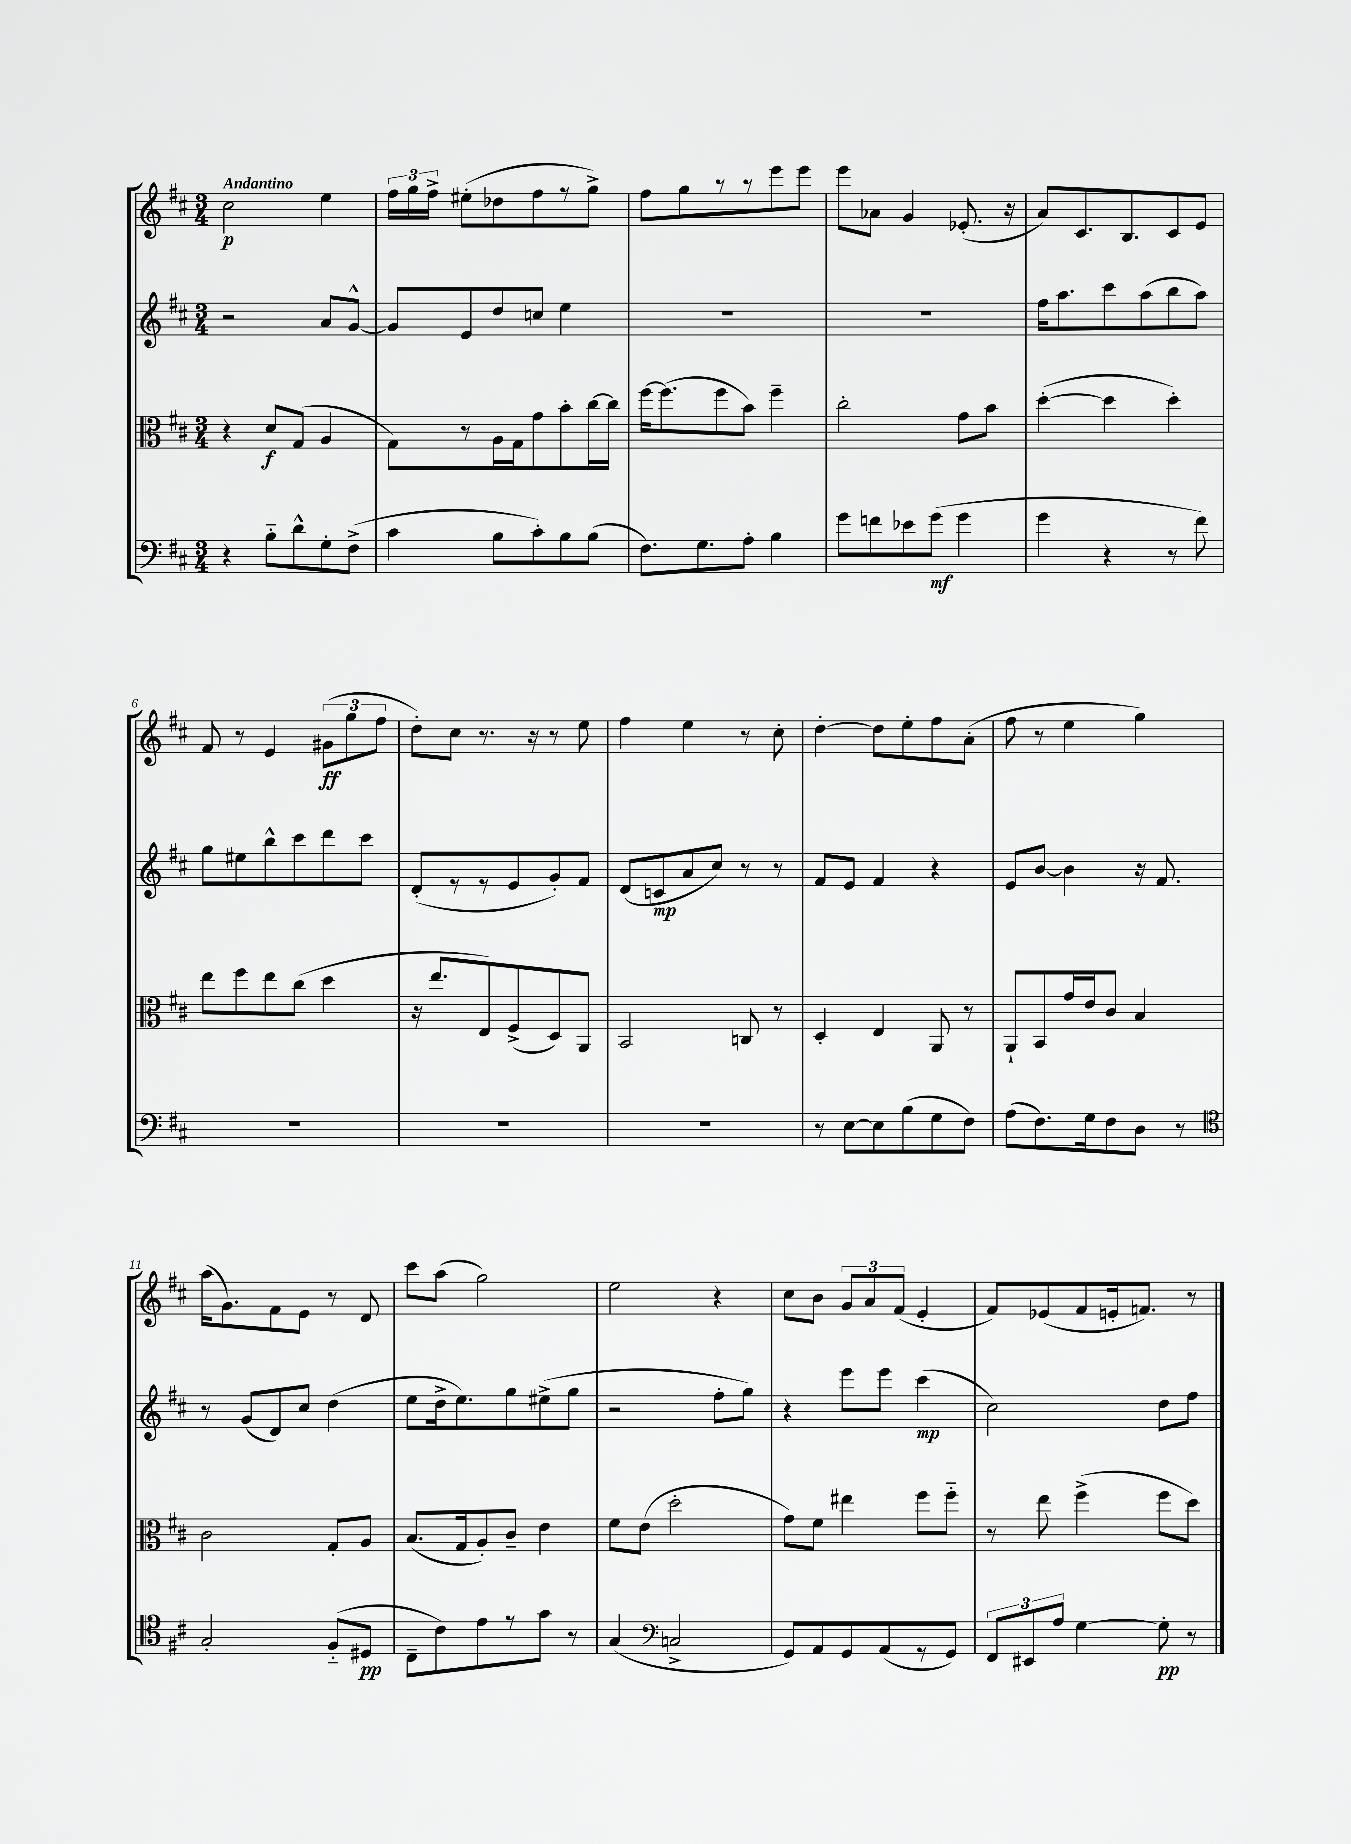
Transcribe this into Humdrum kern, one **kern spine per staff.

**kern	**kern	**kern	**kern
*staff4	*staff3	*staff2	*staff1
*clefF4	*clefC3	*clefG2	*clefG2
*k[f#c#]	*k[f#c#]	*k[f#c#]	*k[f#c#]
*M3/4	*M3/4	*M3/4	*M3/4
4r	4r	2r	2cc#\
8B'~\L	8d/L	.	.
8d^^\	(8G/J	.	.
8G'\	4A/	8a/L	4ee\
(8F#^\J	.	[8g^^/J	.
=	=	=	=
4c#\	8G\L)	8g/]L	24ff#\LL
.	.	.	24gg\
.	.	.	24ff#^\JJ
.	8r	8e/	(8ee#'\L
8B\L	16A\L	8dd/	8dd-\
.	16G\J	.	.
8c#'\)	8g\	8cc/J	8ff#\
8B\	8b'\	4ee\	8r
(8B\J	[16cc#\L	.	8gg^\J)
.	16cc#\]JJ	.	.
=	=	=	=
8.F#\L)	[16ff#\LK	2.r	8ff#\L
.	(8.ff#\]	.	.
.	.	.	8gg\
8.G\	.	.	.
.	8ff#\	.	8r
8A'\J	8b\J)	.	8r
4B\	4ff#~\	.	8eee\
.	.	.	8eee\J
=	=	=	=
8g\L	2cc#'\	2.r	8eee\L
8f\	.	.	8a-\J
8e-\	.	.	4g/
(8g\J	.	.	.
4g\	8g\L	.	(8.e-'/
.	8b\J	.	.
.	.	.	16r
=	=	=	=
4g\	([4dd'\	16ff#\LK	8a/L)
.	.	8.aa\	.
.	.	.	8.c#/
4r	4dd\]	8ccc#\	.
.	.	.	8.B/
.	.	(8aa\	.
8r	4dd'\)	8bb\	8c#/
8f#\)	.	8aa\J)	8e/J
=	=	=	=
2.r	8ee\L	8gg\L	8f#/
.	8ff#\	8ee#\	8r
.	8ee\	8bb^^\	4e/
.	(8cc#\J	8ccc#\	.
.	4dd\	8ddd\	(12g#\L
.	.	.	12gg\
.	.	8ccc#\J	.
.	.	.	12ff#\J
=	=	=	=
2.r	16r	(8d'/L	8dd'\L)
.	8.ee/L	.	.
.	.	8r	8cc#\J
.	8E/)	8r	8.r
.	(8F#^/	8e/	.
.	.	.	16r
.	8D/)	8g'/)	8r
.	8AA/J	8f#/J	8ee\
=	=	=	=
2.r	2BB/	(8d/L	4ff#\
.	.	8c/	.
.	.	8a/	4ee\
.	.	8cc#/J)	.
.	8C/	8r	8r
.	8r	8r	8cc#'\
=	=	=	=
8r	4D'/	8f#/L	[4dd'\
[8E\L	.	8e/J	.
8E\]	4E/	4f#/	8dd\]L
(8B\	.	.	8ee'\
8G\	8AA/	4r	8ff#\
8F#\J)	8r	.	(8a'\J
=	=	=	=
(8A\L	8AA`/L	8e/L	8ff#\
8.F#\)	8BB/	[8b/J	8r
.	16g/L	4b\]	4ee\
16G\k	16e/J	.	.
8F#\	8c#/J	.	.
8D\J	4B/	16r	4gg\)
.	.	8.f#/	.
8r	.	.	.
=	=	=	=
*clefC4	*	*	*
2G'/	2c#\	8r	(16aa\LK
.	.	.	8.g\)
.	.	(8g/L	.
.	.	8d/)	8f#\
.	.	8cc#/J	8e\J
(8F#'~/L	8G'/L	(4dd\	8r
8D#/J	8A/J	.	8d/
=	=	=	=
8C#~\L	(8.B/L	8ee\L	8ccc#\L
8c#\)	.	16dd^\k	(8aa\J
.	16G/k	8.ee\)	.
8e\	8A'/)	.	2gg\)
8r	8c#~/J	8gg\	.
8g\J	4e\	(8ee#^\	.
8r	.	8gg\J	.
=	=	=	=
(4G/	8f#\L	2r	2ee\
.	(8e\J	.	.
*clefF4	*	*	*
2C^/	2dd'\	.	.
.	.	8ff#'\L	4r
.	.	8gg\J)	.
=	=	=	=
8GG/L)	8g\L)	4r	8cc#\L
8AA/	8f#\J	.	8b\J
8GG/	4ee#\	8eee\L	12g/L
.	.	.	12a/
(8AA/	.	8eee\J	.
.	.	.	(12f#/J
8r	8ff#\L	(4ccc#\	4e'/
8GG/J)	8ff#'~\J	.	.
=	=	=	=
12FF#/L	8r	2cc#\)	8f#/L)
12EE#/	.	.	.
.	8ee\	.	(8e-/
12A/J	.	.	.
[4G\	(4ff#^\	.	8f#/
.	.	.	16e'/k
.	.	.	8.f/J)
8G'\]	8ff#\L	8dd\L	.
8r	8dd\J)	8ff#\J	8r
==	==	==	==
*-	*-	*-	*-
